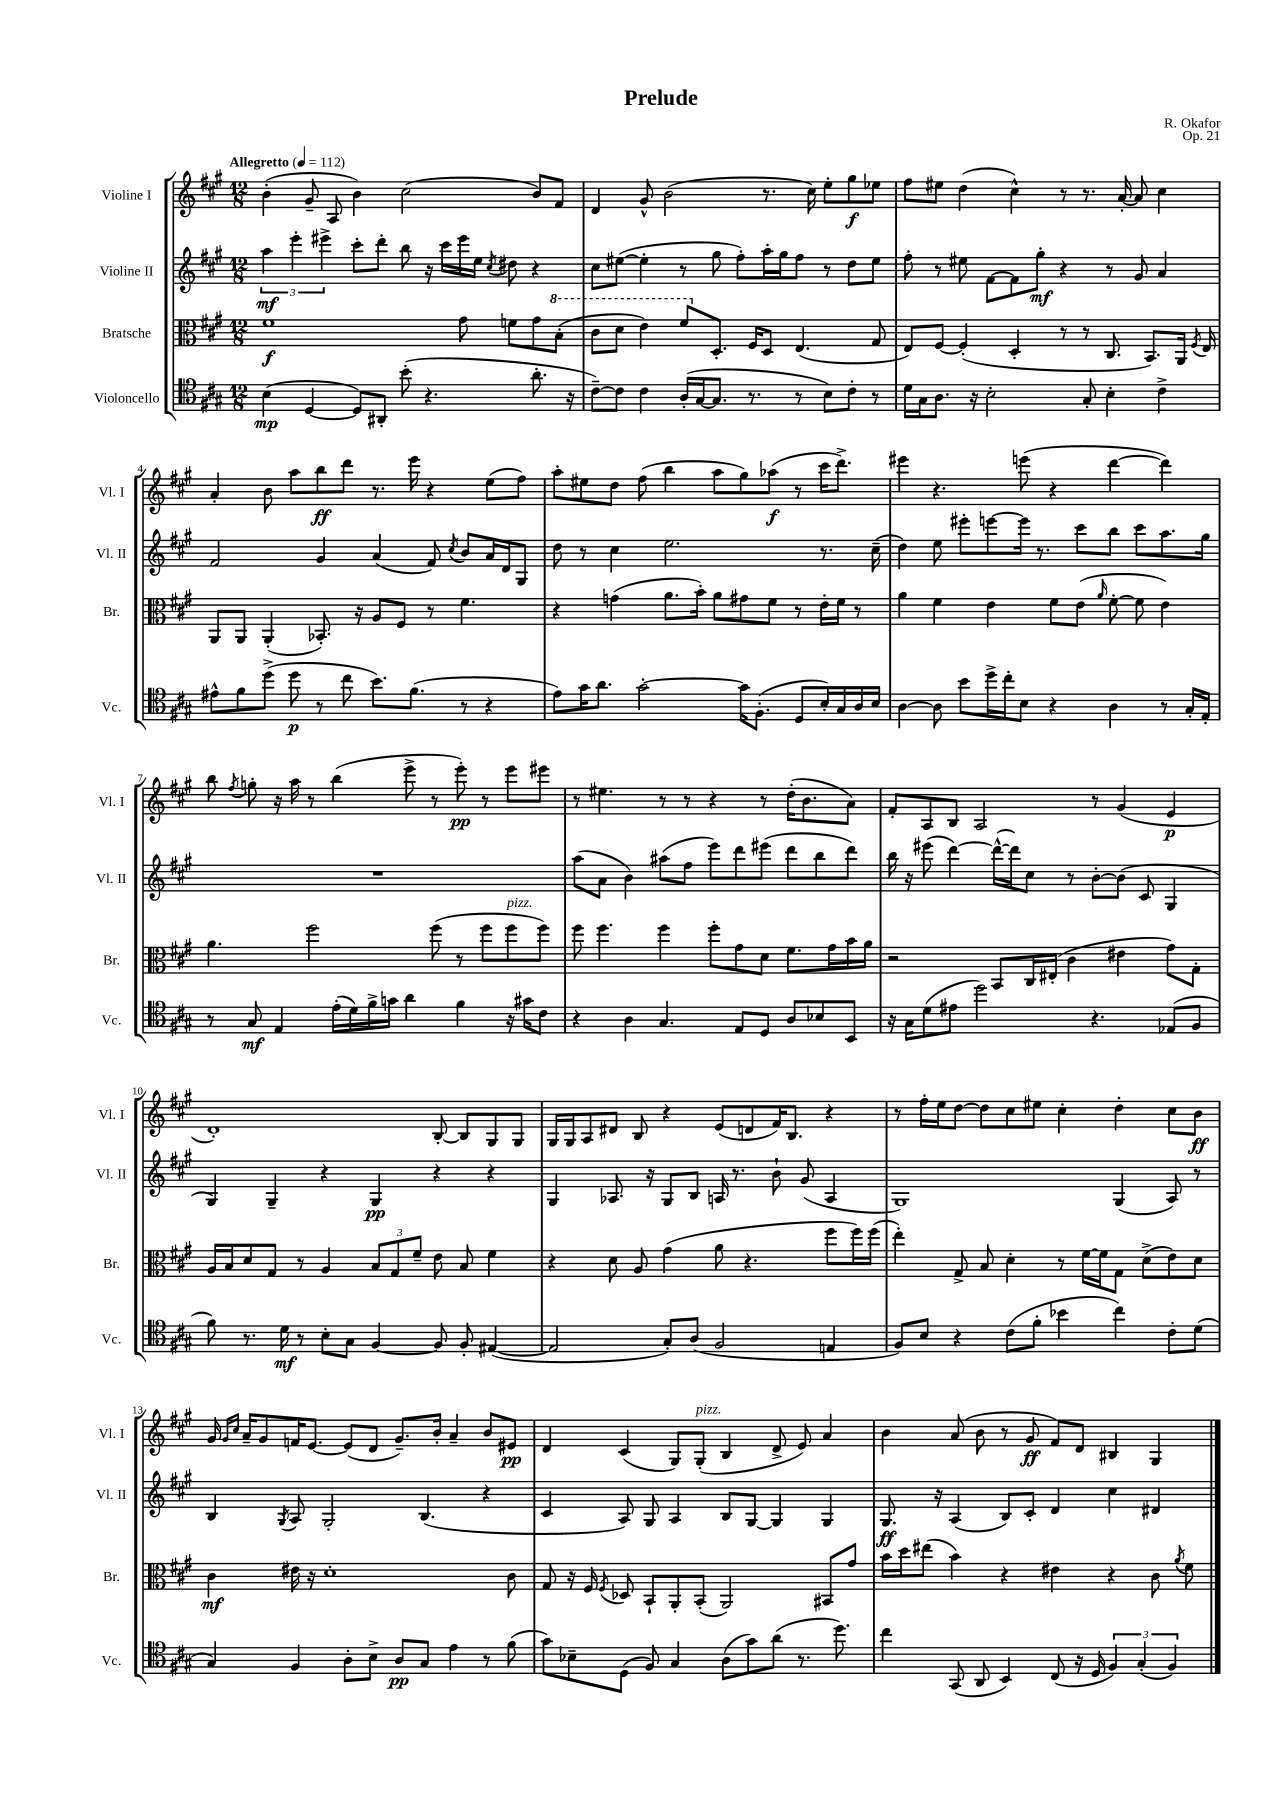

**kern	**kern	**kern	**kern
*staff4	*staff3	*staff2	*staff1
*clefC4	*clefC3	*clefG2	*clefG2
*k[f#c#g#]	*k[f#c#g#]	*k[f#c#g#]	*k[f#c#g#]
*M12/8	*M12/8	*M12/8	*M12/8
*MM112	*MM112	*MM112	*MM112
(4B\	1f#	6aa\	(4b'\
.	.	6eee'\	.
[4D/	.	.	8g#~/
.	.	6eee#^\	.
.	.	.	8A/
8D/]L)	.	8ccc#'\L	4b\)
8AA#'/J	.	8ddd'\J	.
(8b'\	.	8bb\	(2cc#\
4.r	.	16r	.
.	.	16ccc#\LL	.
.	8g#\	16eee#\	.
.	.	16ee\JJ	.
.	.	8qcc#/	.
.	8f\L	8dd#\	.
8.a'\	8g#\	4r	8b/L)
.	(8b'\J	.	8f#/J
16r	.	.	.
=	=	=	=
[8c#~\L)	8cc#\L	8cc#\L	4d/
8c#\]J	8dd\J	([8ee#\J	.
4c#\	4ee\)	4ee#'\]	8g#^^/
.	.	.	(2b\
(16A'/LL	8ff#/L	8r	.
[16G#/J	.	.	.
8.G#/]J	8.D'/J	8gg#\	.
.	.	8ff#'\L)	.
8.r	16F#/LK	.	.
.	8D/J	16aa'\L	8.r
.	.	16gg#\J	.
8r	(4.E/	8ff#\J	.
.	.	.	16cc#\)
8B\L)	.	8r	8ee'\L
8c#'\J	.	8dd\L	8gg#\
8r	8G#/	8ee#\J	8ee-\J
=	=	=	=
16d\LL	8E/L)	8ff#'\	8ff#\L
16G#\J	.	.	.
8.A\J	[8F#/J	8r	8ee#\J
.	(4F#'/]	8ee#\	(4dd\
16r	.	.	.
2B'\	.	[8f#\L	.
.	4D'/	8f#\]	4cc#^^\)
.	.	8gg#'\J	.
.	8r	4r	8r
8G#'/	8r	.	8.r
4B'\	8.C#/	8r	.
.	.	.	[16a'/
.	.	8g#/	8a/]
.	8.BB/L)	.	.
4c#^\	.	4a/	4cc#\
.	16AA/Jk	.	.
.	8qF#/	.	.
.	16E/	.	.
=	=	=	=
8e#^^\L	8AA/L	2f#/	4a'/
8f#\	8AA/J	.	.
(8dd^\J	(4AA'/	.	8b\
8dd\	.	.	8aa\L
8r	8.BB-'/)	4g#/	8bb\
8cc#\	.	.	8ddd\J
.	16r	.	.
8.b\L)	8A/L	(4a/	8.r
.	8F#/J	.	.
(8.f#\J	.	.	16eee\
.	8r	8f#/)	4r
.	.	8qcc#/	.
8r	4.f#\	8b/L	.
4r	.	16a/L	(8ee\L
.	.	16d/J	.
.	.	8G#/J	8ff#\J)
=	=	=	=
8e\L)	4r	8dd\	8aa'\L
16g#\K	.	8r	8ee#\
8.a\J	.	.	.
.	(4g\	4cc#\	8dd\J
[2g#'\	.	.	(8ff#\
.	8.a\L	2.ee\	4bb\
.	16b'\Jk)	.	.
.	8a\L	.	8aa\L
16g#\]LK	8g#\	.	8gg#\)
(8.F#'\J	.	.	.
.	8f#\J	.	(8aa-\J
8D/L	8r	.	8r
16B'/L)	16e'\LL	8.r	16ccc#\LK
16G#/	16f#\JJ	.	8.ddd^\J)
16A/	8r	.	.
16B/JJ	.	(16cc#~\	.
=	=	=	=
[4A\	4a\	4dd\)	4eee#\
8A\]	4f#\	8ee\	4.r
8b\L	.	8eee#'\L	.
16dd^\L	4e\	[8eee\	.
16cc#'\J	.	.	.
8B\J	.	16eee\]Jk	(8eee\
.	.	8.r	.
4r	8f#\L	.	4r
.	(8e\J	8ccc#\L	.
.	16qqa/	.	.
4A\	[8f#'\	8bb\J	[4ddd\
.	8f#\]	8ccc#\L	.
8r	4e\)	8.aa\	4ddd\])
16G#'/LL	.	.	.
16E'/JJ	.	16gg#\Jk	.
=	=	=	=
8r	4.a\	1.r	8bb\
.	.	.	8qff#/
8G#/	.	.	8gg'\
4E/	.	.	16r
.	.	.	16aa\
.	2ff#\	.	8r
(16e'\LL	.	.	(4bb\
16d\)	.	.	.
16f#^\	.	.	.
16g\JJ	.	.	.
4a\	.	.	8eee^\
.	(8ff#\	.	8r
4f#\	8r	.	8eee'\)
.	8ff#\L	.	8r
16r	8ff#\	.	8eee\L
16g#\LK	.	.	.
8c#\J	8ff#\J)	.	8eee#\J
=	=	=	=
4r	8ff#\	(8aa\L	8r
.	4.ff#\	8a\J	4.ee#\
4A\	.	4b\)	.
4.G#/	4ff#\	(8aa#\L	8r
.	.	8ff#\J	8r
.	8ff#'\L	8eee\L)	4r
8E/L	8g#\	8ddd\	.
8D/J	8d\J	(8eee#\J	8r
8A/L	8.f#\L	8ddd\L	(16dd'\LK
.	.	.	8.b\
8B-/	.	8bb\	.
.	16g#\L	.	.
8BB/J	16b\	8ddd\J)	8a\J)
.	16a\JJ	.	.
=	=	=	=
16r	2r	16bb\	8f#'/L
16G#\LK	.	16r	.
(8d\	.	(8eee#\	8A/
8e#\J	.	[4ddd\)	8B/J
2dd\)	.	.	2A/
.	8BB/L	(16ddd^^\_LL	.
.	.	16ddd\]J)	.
.	16C#/L	8cc#\J	.
.	(16E#'/JJ	.	.
.	4c#\	8r	.
4.r	.	[8b'\L	8r
.	4e#\	(8b\]J	(4g#/
.	.	8c#/	.
(8E-/L	8g#\L)	4G#/	4e/
8F#/J	8G#'\J	.	.
=	=	=	=
8f#\)	16A/LL	4G#/)	1d')
.	16B/J	.	.
8.r	8d/	.	.
.	8G#/J	4G#~/	.
16d\	.	.	.
8r	8r	.	.
8B'\L	4A/	4r	.
8G#\J	.	.	.
[4F#/	12B/L	4G#/	.
.	12G#/	.	.
.	12f#~/J	.	.
8F#/]	8e\	4r	[8B'/
8F#'/	8B/	.	8B/]L
([4E#/	4f#\	4r	8G#/
.	.	.	8G#/J
=	=	=	=
2E#/]	4r	4G#/	16G#/LL
.	.	.	16G#/J
.	.	.	8A/
.	8d\	8.A-/	8d#/J
.	8A/	.	8B/
.	.	16r	.
8G#'/L)	(4g#\	8G#/L	4r
(8A/J	.	8B/J	.
2F#/	8a\	16A/	(8e/L
.	.	8.r	.
.	4.r	.	8d/
.	.	8b`\	16f#/K)
.	.	.	8.B/J
.	.	(8g#/	.
4E/	8ff#\L	4A/	4r
.	16ff#\L)	.	.
.	(16ff#\JJ	.	.
=	=	=	=
8F#/L)	4ee'\)	1G#)	8r
8B/J	.	.	16ff#'\LL
.	.	.	16ee\J
4r	8G#^/	.	[8dd\J
.	8B/	.	8dd\]L
(8c#\L	4d'\	.	8cc#\
8f#'\J	.	.	8ee#\J
4b-\	8r	.	4cc#'\
.	[16f#\LL	.	.
.	16f#\]J	.	.
4cc#\)	8G#\J	(4G#/	4dd'\
.	(8d^\L	.	.
8c#'\L	8e\)	8A/)	8cc#\L
(8d\J	8d\J	8r	8b\J
=	=	=	=
4G#/)	4c#\	4B/	16g#/
.	.	.	16qqg#/LL
.	.	.	16qqcc#/JJ
.	.	.	16a~/LK
.	.	.	8g#/
.	.	8qG#/	.
4F#/	16e#\	8A/	16f/K
.	16r	.	[8.e/J
.	1d'	2G#'/	.
8A'\L	.	.	(8e/]L
8B^\J	.	.	8d/J
8A/L	.	.	8.g#~/L)
8G#/J	.	(4.B/	.
.	.	.	16b'/Jk
4e\	.	.	4a~/
8r	.	4r	8b/L
(8f#\	8c#\	.	8e#/J
=	=	=	=
8g#\L)	8G#/	4c#/	4d/
8B-~\	16r	.	.
.	16F#/	.	.
.	8qF#/	.	.
(8D\J	8D-/	8A/)	(4c#/
8F#/)	8BB`/L	8G#/	.
4G#/	8AA'/	4A/	8G#/L)
.	(8BB'/J	.	(8G#'/J
(8A\L	2AA/)	8B/L	4B/
8g#\)	.	[8G#/J	.
(8a\J	.	4G#/]	8d^/
8.r	.	.	8e/)
.	8BB#/L	4G#/	4a/
8.dd\)	.	.	.
.	8g#/J	.	.
=	=	=	=
4cc#\	16b\LL	8.G#/	4b\
.	16dd\J	.	.
.	(8ee#\J	.	.
.	.	16r	.
(8GG#/	4b\)	(4A/	(8a/
8AA/	.	.	8b\
4BB/)	4r	8B/L)	8r
.	.	8c#'/J	8g#/
(8C#/	4e#\	4d/	8f#/L)
16r	.	.	8d/J
16D/	.	.	.
6F#/)	4r	4cc#\	4B#/
(6G#'/	.	.	.
.	8c#\	4d#/	4G#/
6F#/)	.	.	.
.	8qa/	.	.
.	8f#\	.	.
==	==	==	==
*-	*-	*-	*-
